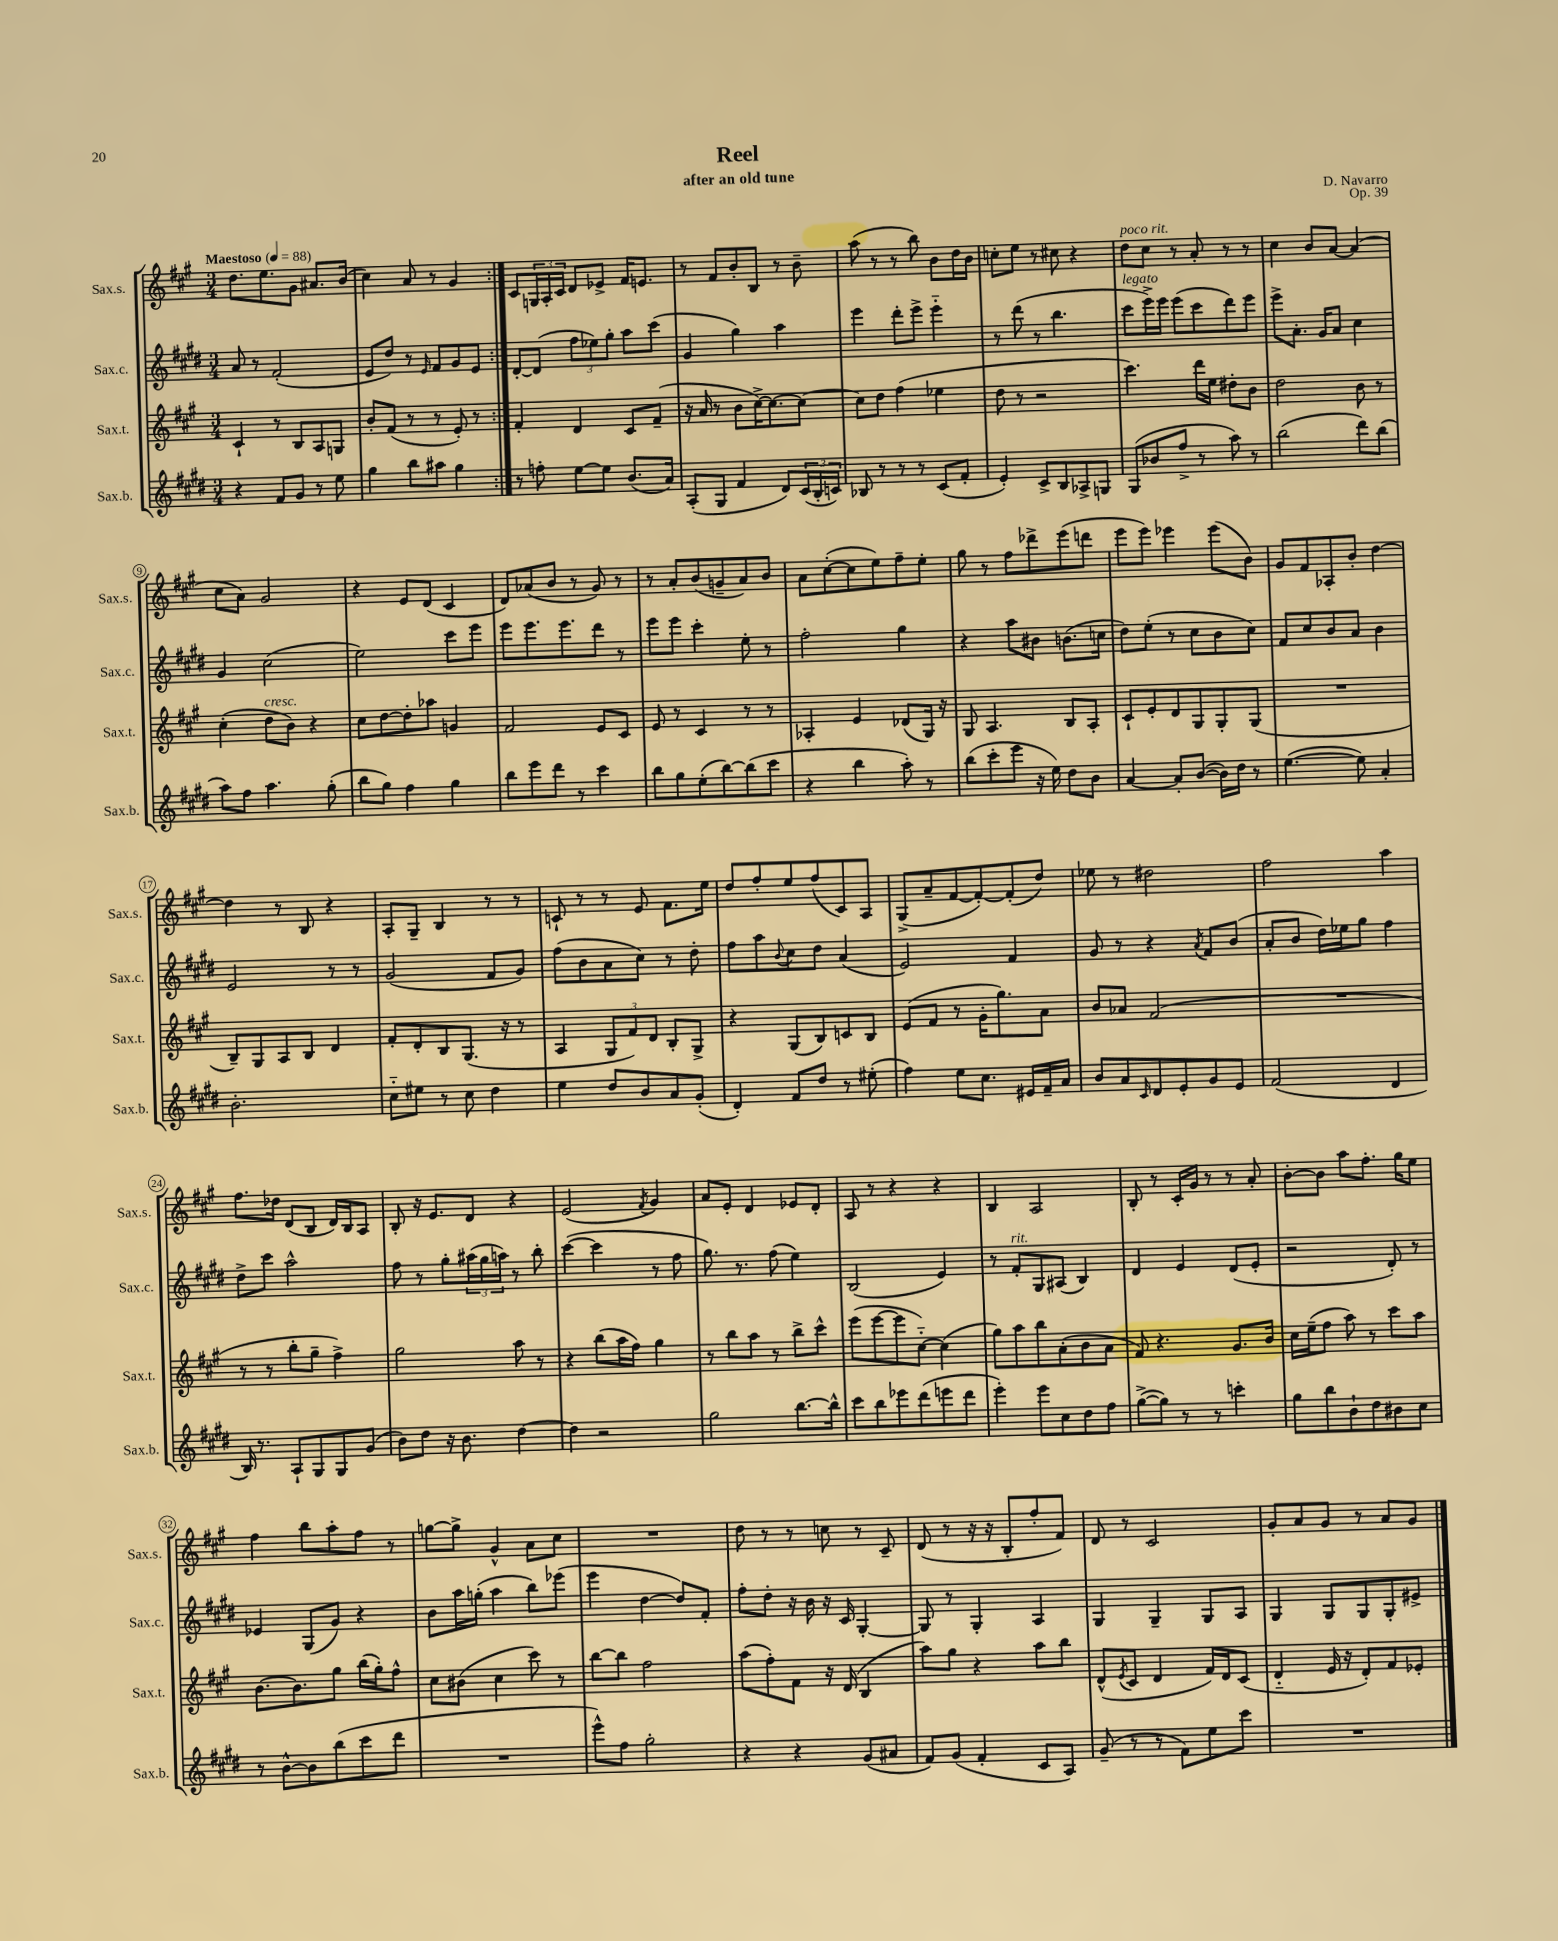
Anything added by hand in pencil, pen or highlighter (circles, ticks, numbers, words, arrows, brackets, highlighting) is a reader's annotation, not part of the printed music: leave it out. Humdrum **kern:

**kern	**kern	**kern	**kern
*staff4	*staff3	*staff2	*staff1
*clefG2	*clefG2	*clefG2	*clefG2
*k[f#c#g#d#]	*k[f#c#g#]	*k[f#c#g#d#]	*k[f#c#g#]
*M3/4	*M3/4	*M3/4	*M3/4
*MM88	*MM88	*MM88	*MM88
4r	4c#`	8a	8.dd
.	.	8r	.
.	.	.	8.ee
8f#	8r	(2f#'	.
8g#	8B	.	8g#
8r	8A	.	8.a#
8ee	8G	.	.
.	.	.	(16b
=	=	=	=
4gg#	8b'	8e	4cc#)
.	(8f#	8dd#)	.
8bb	8r	8r	8a
.	.	16qqe	.
8aa#	8r	8f#	8r
4gg#	8e')	8g#	4g#
.	8r	8e	.
=:|!	=:|!	=:|!	=:|!
8r	4f#'	[8d#'	8c#
8ff'	.	(8d#]	24G
.	.	.	24A'
.	.	.	24c#
[8ee	4d	12ff#	8d
.	.	12ee-)	.
8ee]	.	.	8e-^
.	.	12gg#'	.
(8.b	8c#	8aa	16f#
.	.	.	8.e
.	(8f#~	(8ccc#	.
16a)	.	.	.
=	=	=	=
(8A'	16r	4g#	8r
.	16a	.	.
8G#	8r	.	8f#
4f#	8b	4gg#)	8b'
.	[16cc#^)	.	8B
.	8.cc#_	.	.
8d#)	.	4aa	8r
(24c#	8cc#_	.	8b~
24B'	.	.	.
24c)	.	.	.
=	=	=	=
8B-	8cc#]	4eee	(8aa
8r	8dd	.	8r
8r	(4ff#	8ddd#'	8r
8r	.	8eee^	8bb)
(8c#	4ee-	4eee'~	8b
8f#'	.	.	16dd
.	.	.	16b
=	=	=	=
4e')	8dd	8r	8cc'
.	8r	(8ddd#	8ee
8c#^	2r	8r	8r
8B	.	4.bb	8cc#
8A-^	.	.	4r
8G	.	.	.
=	=	=	=
(8G#	4.ccc#)	8ccc#	8dd
8b-	.	16eee^)	8cc#
.	.	16eee	.
8ff#^	.	(8eee	8r
8r	16ddd	8ccc#	8a'
.	16ee	.	.
8aa)	8dd#'	8ddd#)	8r
8r	8b	8eee	8r
=	=	=	=
(2bb	2dd	8eee^	4cc#
.	.	8.a'	.
.	.	.	8b
.	.	16g#	.
.	.	8a	[8a
8ddd#)	8b	4cc#	(4a]
(8bb	8r	.	.
=	=	=	=
8aa)	(4cc#'	4g#	8cc#
8ff#	.	.	8a)
4.aa	8dd	(2cc#	2g#
.	8b)	.	.
.	4r	.	.
(8gg#'	.	.	.
=	=	=	=
8bb	8cc#	2ee)	4r
8gg#)	[8dd	.	.
4ff#	8dd']	.	8e
.	8aa-	.	(8d
4gg#	4g	8ccc#	4c#
.	.	8eee	.
=	=	=	=
8bb	2f#	8eee	8d)
8eee	.	8.eee	(8a-
8ddd#	.	.	8b
.	.	8.eee	.
8r	.	.	8r
4ccc#	8e	8ddd#	8g#)
.	8c#	8r	8r
=	=	=	=
8bb	8e	8eee	8r
8gg#	8r	8eee	8a'
(8ee'	4c#	4ccc#'	(8b
[8bb)	.	.	8g~
(8bb]	8r	8ee'	8a)
8ccc#	8r	8r	8b
=	=	=	=
4r	4A-'	2ff#'	8a
.	.	.	([8cc#'
4bb	4e	.	8cc#]
.	.	.	8ee)
8aa')	(8d-	4gg#	8ff#~
8r	16G#)	.	8ee'
.	16r	.	.
=	=	=	=
(8bb	8G#	4r	8gg#
8ccc#'	4.A	.	8r
8eee	.	8aa	8ff#
16r	.	8b#	8ddd-^
16ee)	.	.	.
8dd#	8B	(8.b	(8eee
8b	8A'	.	8ddd
.	.	16cc	.
=	=	=	=
[4a	8c#`	8dd#)	8eee
.	8e'	(8ee'	8eee)
8a']	8d	8r	4eee-
([8b	8G#	8cc#	.
16b])	8G#'	8b	(8eee-
16dd#	.	.	.
8r	(8G#	8cc#)	8b)
=	=	=	=
([4.ee	2.r	8f#	8g#
.	.	8cc#	8f#
.	.	8b	8A-'
8ee])	.	8a	8b'
4a'	.	4b	[4dd
=	=	=	=
2.b'	8B~)	2e	4dd]
.	8G#	.	.
.	8A	.	8r
.	8B	.	8B
.	4d	8r	4r
.	.	8r	.
=	=	=	=
8cc#'~	8f#'	(2g#	8A'
8ee#	8d'	.	8G#~
8r	8B	.	4B
8cc#	(8.G#	.	.
4dd#	.	8f#	8r
.	16r	.	.
.	8r	8g#)	8r
=	=	=	=
4ee	4A	(8ff#	8c`
.	.	8b	8r
8dd#	12G#	8a	8r
.	12f#)	.	.
8b	.	8cc#)	8e
.	12d	.	.
8a	8B'	8r	8.f#
(8g#'	8G#^	8dd#'	.
.	.	.	16ee
=	=	=	=
4d#')	4r	8ff#	8dd
.	.	8aa	8ff#'
.	.	8qqb	.
8f#	(8G#	8cc#	8ee
8dd#	8B)	8dd#	(8ff#
8r	8c	(4a	8c#)
(8ee#'	8B	.	8A
=	=	=	=
4ff#)	(8e	2e)	(8G#^
.	8f#	.	8a~
8ee	8r	.	[8f#
8.cc#	16g#'	.	8f#'_)
.	8.gg#)	.	.
.	.	4f#	(8f#']
16e#	.	.	.
16f#~	8a	.	8dd)
16a	.	.	.
=	=	=	=
8b	8b	8g#	8ee-
8a	8a-	8r	8r
16qqc#	.	.	.
8d#	(2f#	4r	2dd#
8e'	.	.	.
.	.	8qa	.
8g#	.	8f#	.
8e	.	(8b	.
=	=	=	=
(2f#	2.r	8a'	2ff#
.	.	8b	.
.	.	16dd#)	.
.	.	16ee-	.
.	.	8gg#	.
4d#	.	4ff#	4aa
=	=	=	=
16B)	8r	8dd#^	8.ff#
8.r	.	.	.
.	8r	8ccc#	.
.	.	.	16dd-
8A`	8bb'	2aa^^	(8d
8G#	8gg#~	.	8B
8G#	4ff#^)	.	16d)
.	.	.	16B
(8g#	.	.	8A
=	=	=	=
8b)	2gg#	8ff#	8B'
8dd#	.	8r	16r
.	.	.	8.e
16r	.	8gg#'	.
8.b	.	.	.
.	.	(24aa#	8d
.	.	24gg#	.
.	.	24aa)	.
[4dd#	8aa	8r	4r
.	8r	8bb'	.
=	=	=	=
4dd#]	4r	([4ccc#	(2e
2r	(8bb	4ccc#]	.
.	16aa	.	.
.	16ff#)	.	.
.	.	.	8qf#
.	4gg#	8r	4g#)
.	.	8ff#	.
=	=	=	=
2gg#	8r	8.gg#)	8a
.	8bb	.	8e'
.	.	8.r	.
.	8aa	.	4d
.	8r	(8ff#	.
[8.bb	8bb^	4ee)	8e-
.	8ccc#^^	.	8d'
16bb^^]	.	.	.
=	=	=	=
8ccc#	(8eee	(2B	8A
8bb	[8eee	.	8r
8eee-	8eee]	.	4r
(8ddd#	[8cc#'~)	.	.
8eee	(4cc#]	4e)	4r
8ddd#	.	.	.
=	=	=	=
4eee')	8gg#)	8r	4B
.	8aa	8f#'	.
8eee	8bb	8G#	2A
8cc#	(8a'	(8A#	.
8dd#	8b	4B)	.
8ff#	8a	.	.
=	=	=	=
([8gg#^	8f#)	4d#	8B'
8gg#])	4.r	.	8r
8r	.	4e	16c#'
.	.	.	16g#
8r	.	.	8r
4ccc'	8.g#	(8d#	8r
.	.	8e'	8a'
.	16b	.	.
=	=	=	=
8gg#	16cc#	2r	[8b'
.	(16ee~	.	.
8bb	8ff#	.	8b]
8b`	8aa)	.	8aa
8dd#	8r	.	8.ff#'
8b#	8ccc#	8d#')	.
.	.	.	16gg#
8cc#	8aa	8r	8ee
=	=	=	=
8r	[8.b	4e-	4ff#
[8b^^	.	.	.
.	8.b]	.	.
8b]	.	(8G#	8bb
(8bb	8gg#	8g#)	8aa'
8ccc#	(16bb	4r	8ff#
.	16gg#')	.	.
8ddd#	8ff#^^	.	8r
=	=	=	=
2.r	8cc#	8b	[8gg
.	(8b#	16aa	8gg^]
.	.	(16gg'	.
.	4cc#	4aa	4g#^^
.	8ccc#)	8bb)	8a
.	8r	(8eee-	8cc#
=	=	=	=
8eee^^)	[8bb	4eee	2.r
8ff#	8bb]	.	.
2gg#'	2ff#	[4dd#	.
.	.	8dd#])	.
.	.	8f#'	.
=	=	=	=
4r	(8aa	8ff#'	8dd
.	8ff#')	8dd#'	8r
4r	8f#	16r	8r
.	.	16b	.
.	16r	16r	8cc
.	(16d	16c#	.
(8g#	4B	[4G#'	8r
8a#	.	.	8c#~
=	=	=	=
8f#)	8aa)	8G#]	(8d
(8g#	8gg#	8r	8r
4f#'	4r	4G#'	16r
.	.	.	16r
.	.	.	8B'
8c#	8aa	4A	8ff#'
8A)	8bb	.	8f#)
=	=	=	=
(8g#~	(8d^^	4G#	8d
.	8qe	.	.
8r	8c#	.	8r
8r	4d	4G#~	2c#
8f#)	.	.	.
8ee	16f#)	8G#	.
.	16d	.	.
8ccc#	(8c#	8A	.
=	=	=	=
2.r	4d'~	4G#	8g#'
.	.	.	8a
.	16e	8G#	8g#
.	16r	.	.
.	8d')	8G#	8r
.	8f#	8G#'	8a
.	8e-'	8e#^	8g#
==	==	==	==
*-	*-	*-	*-
